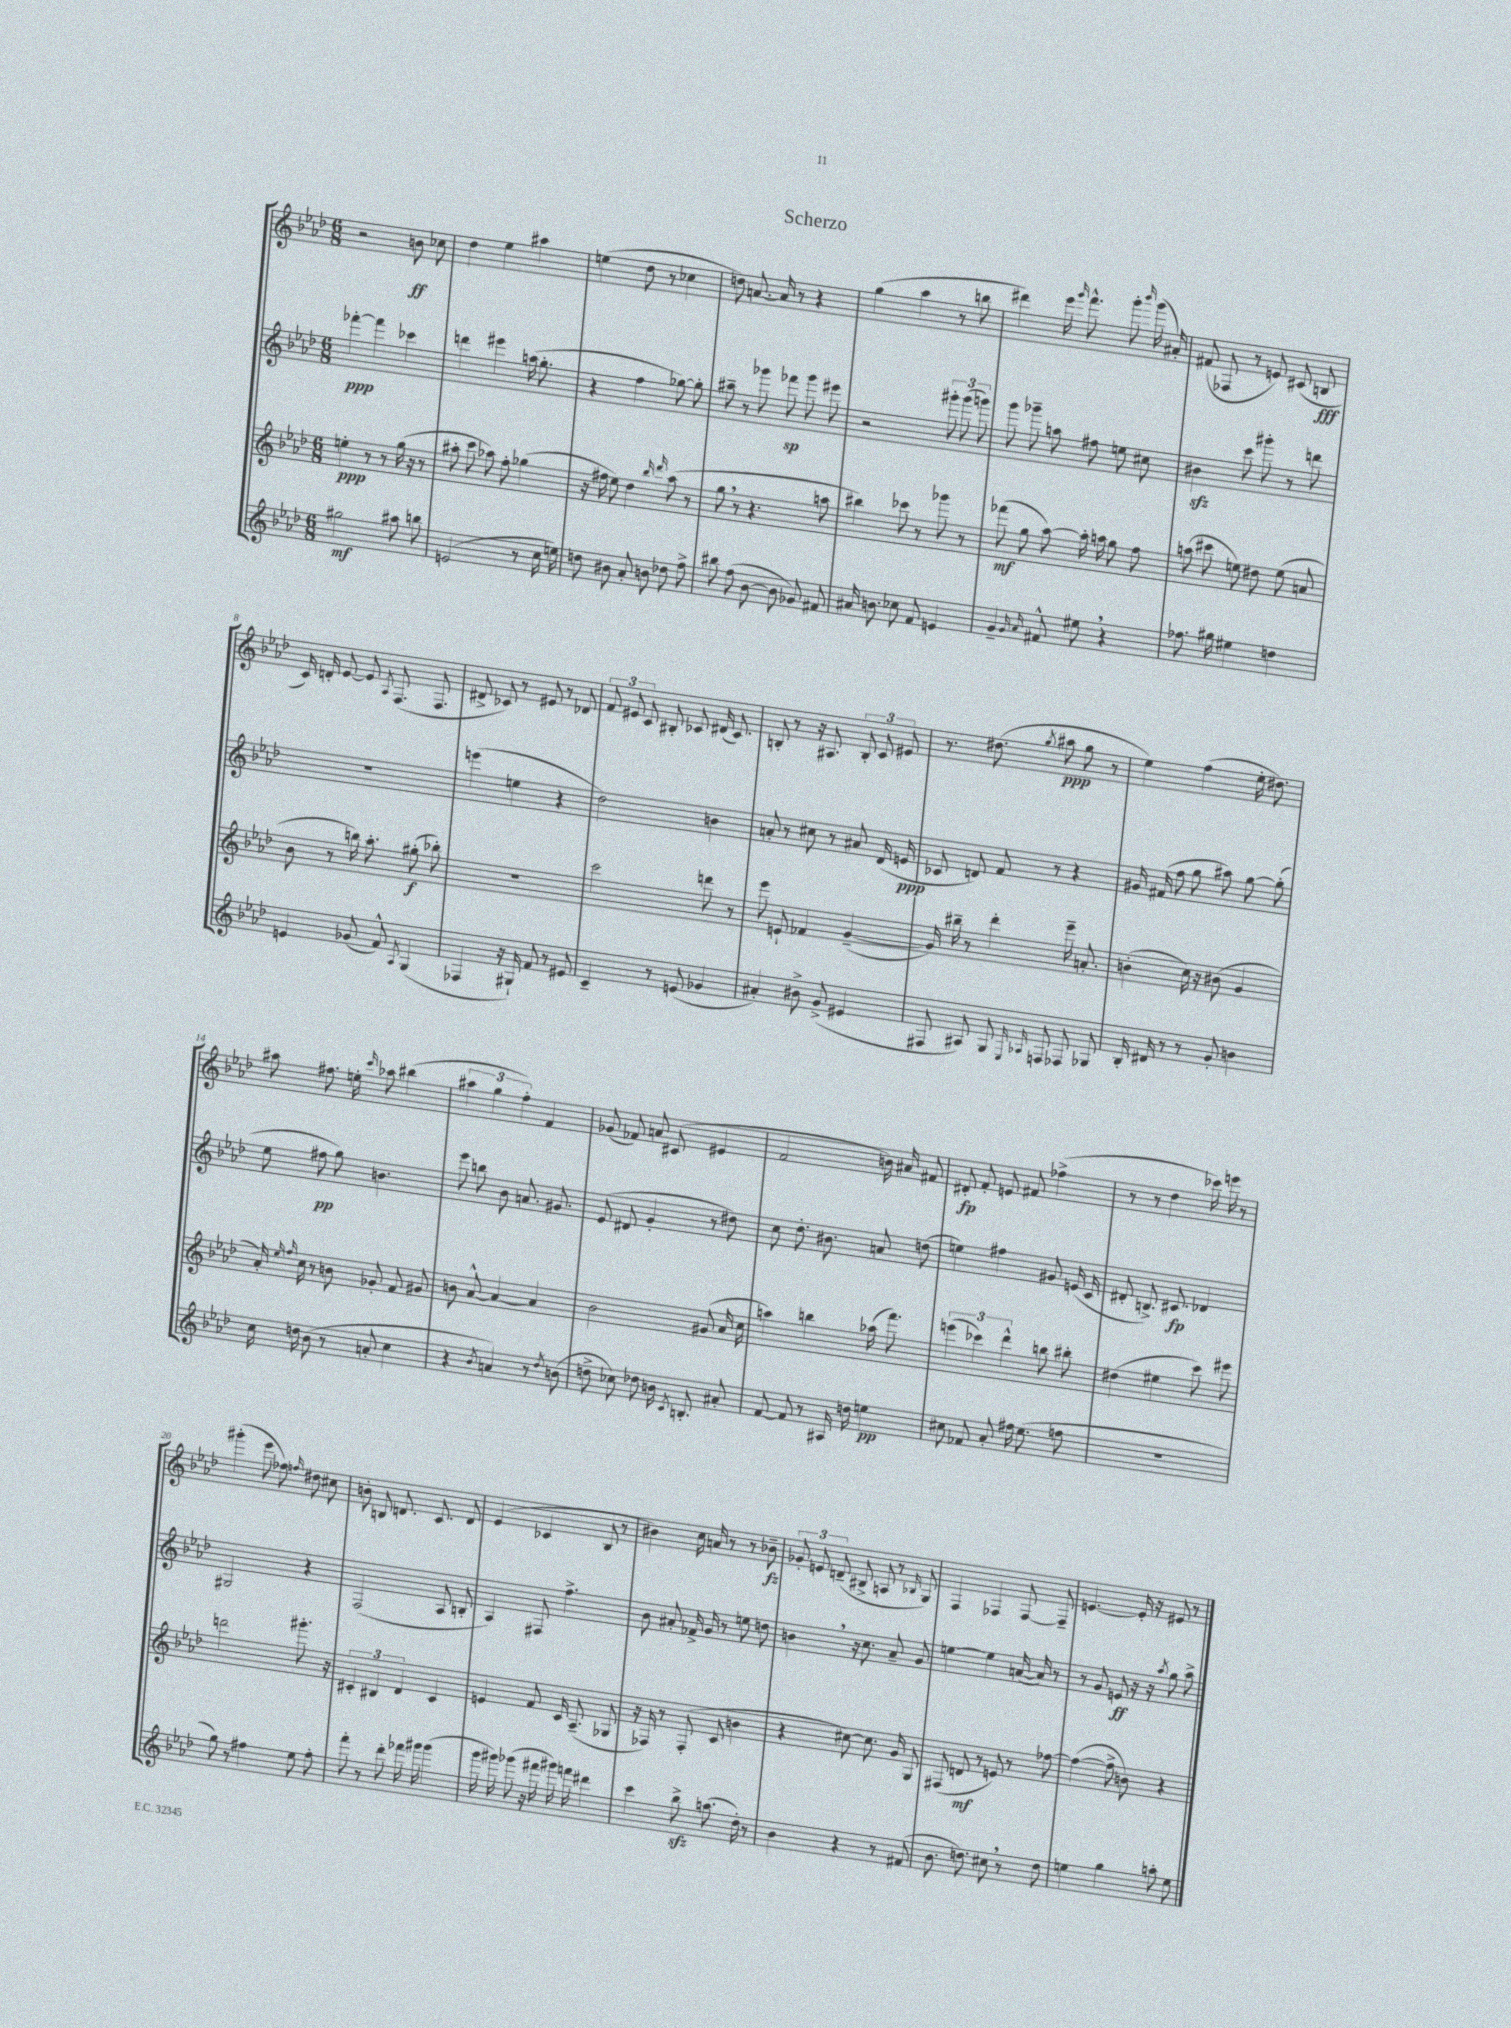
\header { title = "Scherzo" }
<<
\new StaffGroup <<
\new Staff = "s0" {
    \clef treble \key aes \major \numericTimeSignature \time 6/8
    \autoBeamOff r2 b'8\ff ces''8 |
    des''4 ees''4 ais''4 |
    e''4( des''8 r8 ces''4 |
    d''8) a'8.~ a'16 r8 r4 |
    g''4( aes''4 r8 b''8 |
    dis'''4) ees'''16 \grace { g'''16 } f'''8.-^ g'''8-. \grace { bes'''16 } g'''16( ais'16-.) |
    fis'8( fes8 r8 e'8) cis'8( b8\fff |
    c'16) d'16-. ees'8~ ees'8 \acciaccatura { aes8 } f8.( f8. |
    dis'8-> ces'8) r8 eis'8 r8 des'8 |
    \tuplet 3/2 { f'8 eis'8 c'8 } bis8-. ces'8 dis'16( ces'8.) |
    b8-. r8 r16 ais8. \tuplet 3/2 { b8-. c'8 eis'8 } |
    r8. dis''8.( \acciaccatura { g''8 } ais''8\ppp g''8 r8 |
    ees''4) f''4( ees''16-. dis''8.) |
    ais''8 fis''8. e''16-. \grace { c'''16 } aes''8 bis''4( |
    \tuplet 3/2 { ais''4 g''4 f''4-.) } f'4 |
    ges'8( fes'8) a'8 cis'8( eis'4 |
    f'2 b'16) ais'16 fis'8 |
    dis'8-.\fp f'8-. e'8 fis'8 fes''4->( |
    r8 r8 des''4 ces'''16) e'''16 r8 |
    gis'''4-.( ees'''8 fes''8) \grace { f''16 } dis''8 cis''8 |
    b'8-. b8 d'8. c'8. d'8 |
    ees'4( ces'4 bes8 r8 |
    bis'4) c''16 a'16 r8 r8 bes'8--\fz |
    \tuplet 3/2 { ges'8-. e'8 d'8--( } bis8-> a8 r8 \grace { bes16 } g8) |
    f4 fes4 fes8~ fes8-- |
    e'4.~ e'16-. r16 eis'8 r8 \bar "|." |
}
\new Staff = "s1" {
    \clef treble \key aes \major \numericTimeSignature \time 6/8
    \autoBeamOff fes'''4~-.\ppp fes'''4 ces'''4 |
    d'''4 eis'''4 a''16( g''8.-. |
    r4 f''4 ges''8~) ges''8-. |
    ais''8-- r8 ges'''8 fes'''8\sp ges'''8 eis'''8 |
    r2 \tuplet 3/2 { gis'''8-. gis'''8( g'''8) } |
    g'''8 ges'''8-- a''8 fis''8 e''8 cis''8 |
    bis'4\sfz c'''8 gis'''8-. r8 d'''8 |
    R2. |
    e'''4( e''4 r4 |
    des''2) b'4 |
    a'8-. r8 cis''8 r8 ais'8 des'16( e'16\ppp |
    ces'8 d'8) f'8 r8 r4 |
    gis'16 fis'16( f''8 g''8 ais''8) g''8~ g''8-.( |
    ees''8 fis''8\pp g''8) b'4. |
    ees'''8 b''8 bes'8 a'8. gis'8. |
    ees'8( dis'8 g'4-. r8 dis''8) |
    c''8 des''8.-. bis'8. a'8 d''8( |
    e''4) fis''4 gis'8 e'16( c'16 |
    dis'8-. b8.->) cis'8.\fp des'4 |
    gis2 r4 |
    f2( aes8 b8-. |
    aes4) fis8 f''4.-> |
    bes'8 ais'8-. fes'16-> g'16 r8 e''8 d''8 |
    b'4 \breathe r16 c''8. aes'8-- g'8 |
    e''4~ e''4 a'16~( a'16) r8 |
    r8 g'8 e'8\ff r16 r16 \acciaccatura { aes''8 } g''8 aes''8-> \bar "|." |
}
\new Staff = "s2" {
    \clef treble \key aes \major \numericTimeSignature \time 6/8
    \autoBeamOff e''4-.\ppp r8 r8 g''16( r16 r8 |
    ais''8-. c'''8 aes''8) f''8-. ges''4( |
    r16 fis''16 ees''8) des''4 \grace { bes''16 des'''16 } aes''8( r8 |
    g''8 \breathe r8 r4. a''8 |
    bis''4) ces'''8 r8 ges'''8 r8 |
    fes'''8\mf( g''8 aes''8~) aes''16-. a''16 g''8 f''8 |
    a''8( cis'''8 e''8) dis''8 e''8( a'8 |
    bes'8 r8 b''16) aes''8.-. gis''8-.\f( bes''8-.) |
    R2. |
    c'''2 d'''8 r8 |
    ees'''8 e'8-! fes'4 g'4~--( |
    g'16) bis''16-- r8 des'''4-. ees'''16-- a'8.-. |
    b'4-.( c''16) r16 bis'8( g'4 |
    aes'16-.) \grace { ees''16 f''16 } c''16 r8 b'8 ges'8-. f'8 gis'8 |
    b'8 aes'8~-^ aes'4~ aes'4 |
    bes'2 gis'8( aes'16 c''16 |
    a''4) b''4 aes''16( f'''8.) |
    \tuplet 3/2 { e'''4( ces'''4) des'''4-^ } b''8 bis''8-. |
    dis''4( eis''4 c'''8) eis'''8 |
    d'''2 gis'''8.-. r16 |
    \tuplet 3/2 { cis'4-. bis4 des'4 } cis'4 |
    e'4 f'8 c'16 aes8.--( ges8 |
    r16 fes16) r8 fes8-.( c'8 b'4 |
    r4 cis''8~) cis''8. g'16 g8 |
    fis8( d'8\mf r8 e'8) r8 fes''8~ |
    fes''4~( fes''8-> b'8) r4 \bar "|." |
}
\new Staff = "s3" {
    \clef treble \key aes \major \numericTimeSignature \time 6/8
    \autoBeamOff gis''2\mf ais''8 b''8 |
    e'2( r8 c''16 e''16) |
    d''8 bis'8 aes'8-. b'8 des''8 f''8-> |
    bis''8 f''8( bes'8~ bes'8 ges'8) fis'8 |
    ais'16 b'8. ces''8 f'8 e'4 |
    g'4-- \grace { g'16 aes'16 } fis'8-^ eis''8 \breathe r4 |
    fes''8. gis''16 eis''4 d''4 |
    e'4 ges'8( f'8-^) \acciaccatura { aes8 } g4( |
    fes4 r16 gis16-!) f'8 r8 eis'8 |
    c'4-- r8 e'8( ges'4 |
    ais'4-.) bis'8-> g'8->( eis'4 |
    fis8 ais8) g8 \grace { ees16 aes16 } f8 fes8 ges8 |
    bes16-. dis'16 r8 r8 g'8-. b'4 |
    c''16 d''16 bes'8( r8 a'8-. c''4 |
    r4 \acciaccatura { bes'8 } a'4) r8 \acciaccatura { des''8 } b'8( |
    d''8-> ces''8) des''8 b'16 \acciaccatura { c'8 } b8.-. ais'8-. |
    f'8~ f'8 r8 ais16 d''16 e''4\pp |
    cis''8 fes'8 aes'8-. fis''16 ees''8.( f''8 |
    R2. |
    g''8) r8 fis''4 ees''8 fis''8-. |
    f'''8-. r8 des'''8-. fes'''16 gis'''16 gis'''4( |
    g'''16 gis'''16) ges'''8( r16 fis'''16 gis'''16) f'''16 dis'''4 |
    c'''4 bes''8->\sfz a''8.( des''16-.) r8 |
    bes'4 r4 r8 fis'8( |
    bes'8. d''8.) cis''8 \breathe r8 d''8 |
    e''4 g''4 a''8-. e''8 \bar "|." |
}
>>
>>
